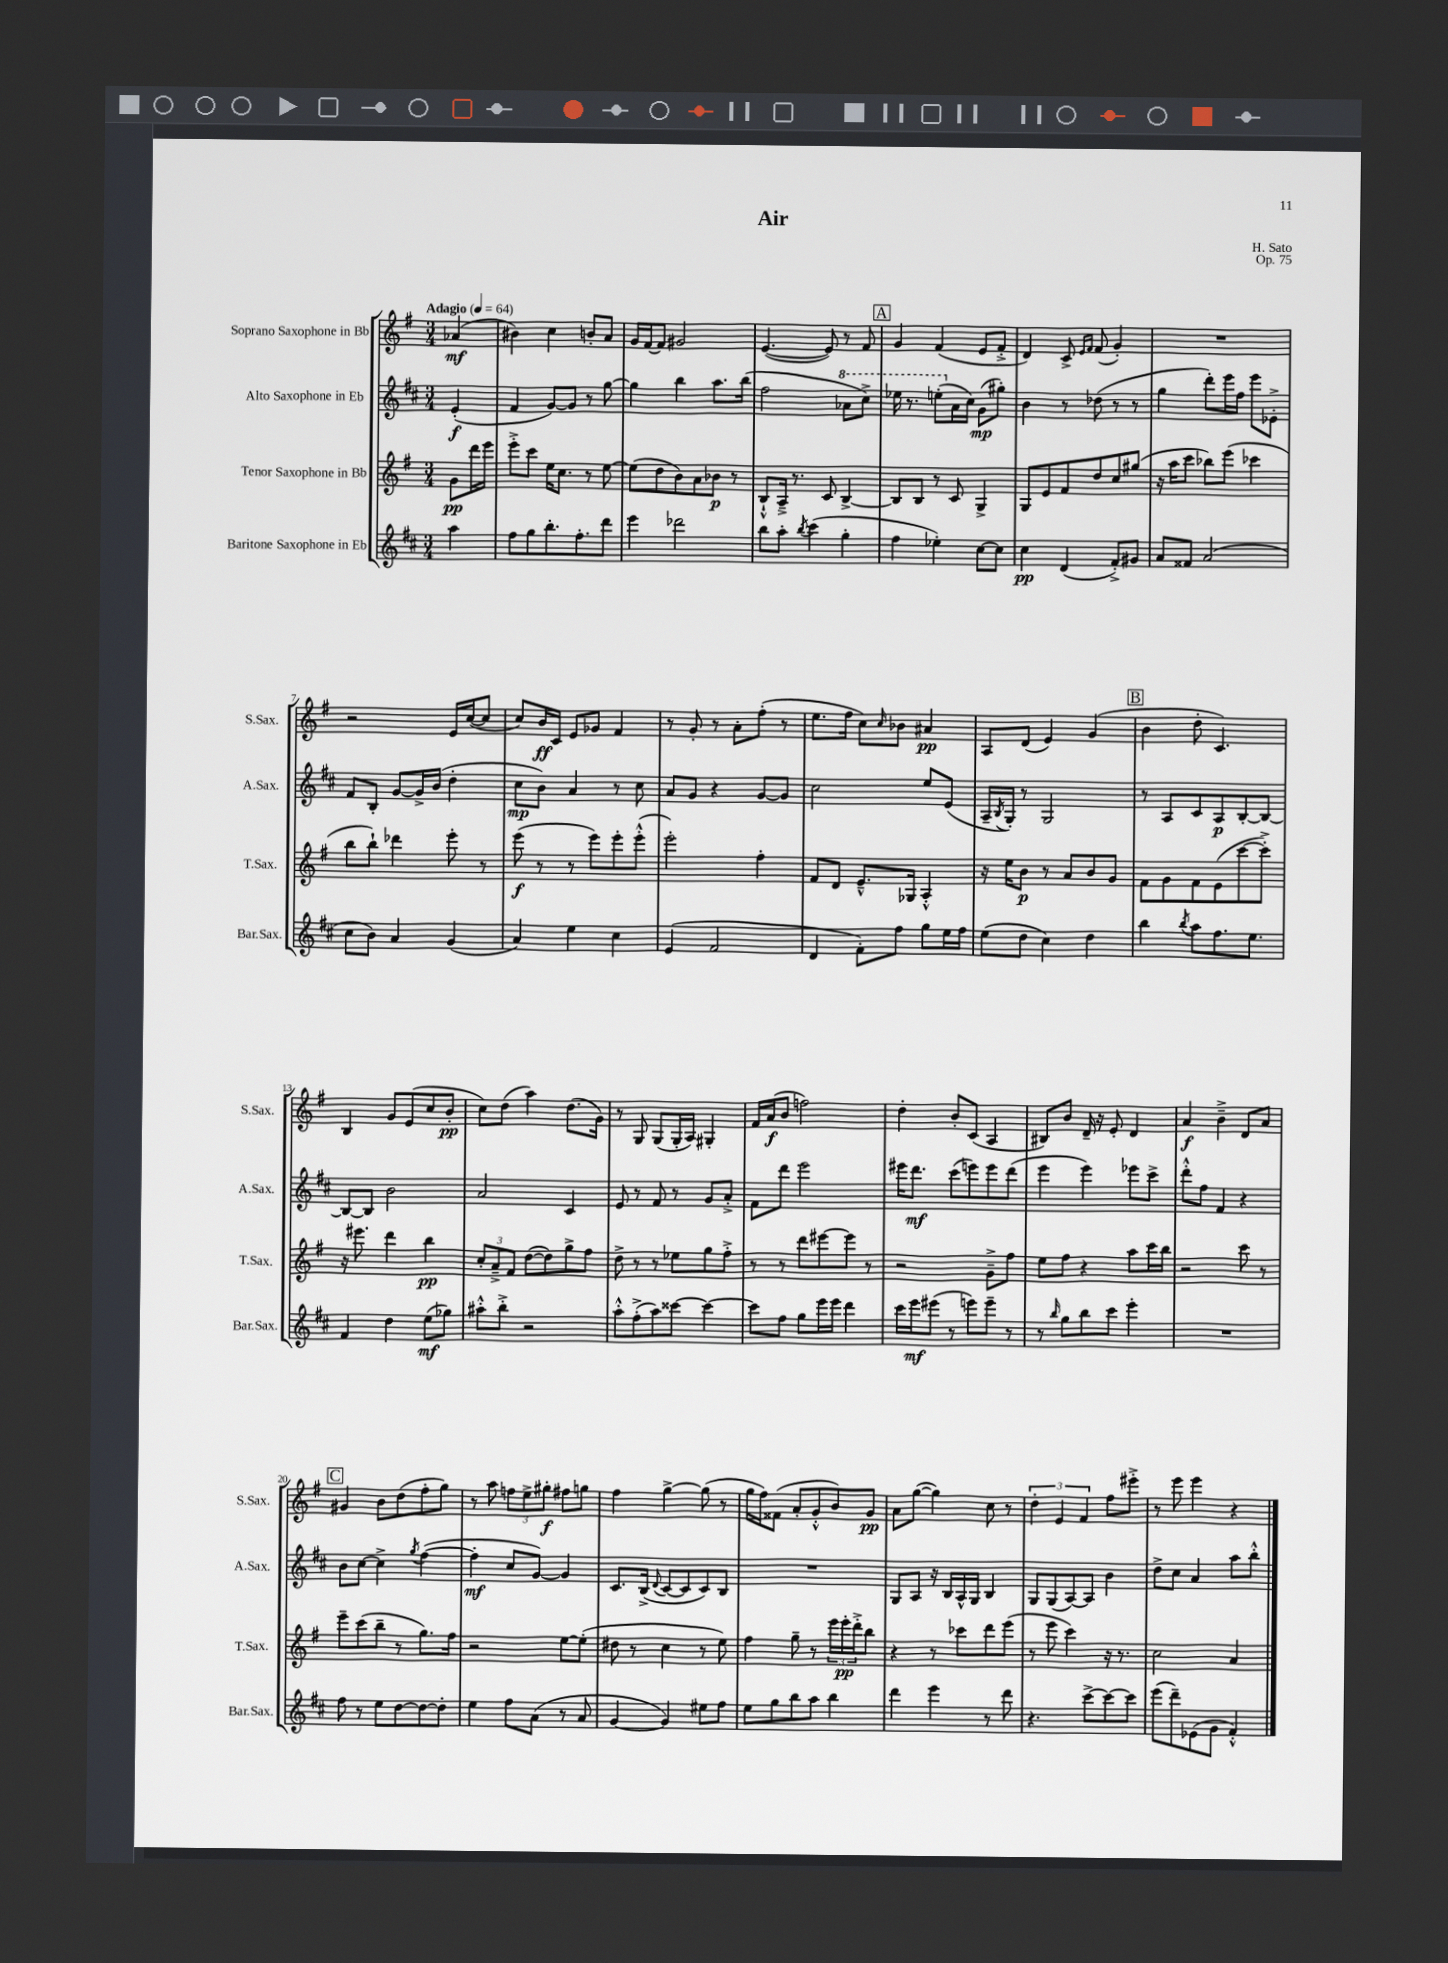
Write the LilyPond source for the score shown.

\header { title = "Air" composer = "H. Sato" opus = "Op. 75" }
<<
\new StaffGroup <<
\new Staff = "s0" \with { instrumentName = "Soprano Saxophone in Bb" shortInstrumentName = "S.Sax." } {
    \clef treble \key g \major \numericTimeSignature \time 3/4 \partial 4 \tempo "Adagio" 4 = 64
    aes'4\mf( |
    bis'4) c''4 b'8-. a'8 |
    g'16 fis'16~ fis'8 gis'2 |
    e'4.~( e'8) r8 fis'8 |
    \mark \markup { \box "A" } g'4 fis'4( e'8 fis'8-.-> |
    d'4) c'8-> \grace { e'16 fis'16 } fis'8( g'4-.) |
    R2. |
    r2 e'16 c''16~( c''8 |
    c''8) b'16\ff c'16 e'8 ges'8 fis'4 |
    r8 g'8-. r8 a'8-. fis''8-.( r8 |
    e''8. fis''16 c''8) \grace { c''16 } bes'8 ais'4\pp |
    a8 d'8( e'4) g'4( |
    \mark \markup { \box "B" } b'4 d''8-. c'4.) |
    b4 g'8 e'8( c''8 b'8-.\pp |
    c''8) d''8( a''4) d''8.( g'16) |
    r8 g8 g8( g16-. a16) gis4-. |
    fis'16 a'16\f( b'8 f''2) |
    d''4-. b'8-. c'8( a4 |
    bis8) b'8 d'16-- r16 e'8-. d'4 |
    a'4\f b'4---> d'8 a'8 |
    \mark \markup { \box "C" } gis'4 b'8 d''8( fis''8-. g''8) |
    r8 a''8 \tuplet 3/2 { f''8 e''8-> gis''8-.\f } fis''8 g''8 |
    fis''4 g''4~-> g''8( r8 |
    g''16 fis''16) fisis'8( a'8-. g'8-.-^ b'8) g'8\pp |
    a'8 g''8~( g''4) c''8 r8 |
    \tuplet 3/2 { d''4-. e'4 fis'4 } fis''8 eis'''8-.-> |
    r8 e'''8 e'''4 r4 \bar "|." |
}
\new Staff = "s1" \with { instrumentName = "Alto Saxophone in Eb" shortInstrumentName = "A.Sax." } {
    \clef treble \key d \major \numericTimeSignature \time 3/4 \partial 4
    e'4-.\f( |
    fis'4 g'8~) g'8 r8 g''8~ |
    g''4 b''4 a''8. b''16( |
    fis''2 \ottava #1 aes''8 cis'''8->) |
    \mark \markup { \box "A" } ees'''16 r8. e'''8-.( \ottava #0 a'16 cis''16) g'8\mp( gis''8-.) |
    b'4 r8 des''8( r8 r8 |
    g''4 d'''8-.) e'''16 fis''16 e'''8 ees'8-.-> |
    fis'8 b8-. g'8~ g'16-> b'16( d''4-. |
    cis''8\mp b'8) a'4 r8 cis''8 |
    a'8 g'8 r4 g'8~ g'8 |
    cis''2 e''8 e'8( |
    a16-- \acciaccatura { b8 } g16-.) r8 g2 |
    \mark \markup { \box "B" } r8 a8 cis'8 a8\p b8~-. b8~ |
    b8~ b8 b'2 |
    a'2 cis'4 |
    e'8 r8 fis'8 r8 g'8 a'8-.-> |
    fis'8 d'''8 e'''2 |
    eis'''16 d'''8.\mf cis'''8( e'''8) e'''8 d'''8( |
    e'''4 e'''4) ees'''8 cis'''8-> |
    d'''8-.-^ fis''8 fis'4 r4 |
    \mark \markup { \box "C" } b'8 cis''8~ cis''4-> \acciaccatura { g''8 } fis''4~( |
    fis''4-.\mf cis''8 g'8~) g'4 |
    cis'8. b16->( \appoggiatura { d'8 } cis'8~ cis'8 cis'8) b8 |
    R2. |
    g8 a8 r16 b16 a16-^ g16 b4 |
    g8 g8( a8~) a8 b'4 |
    d''8-> cis''8 a'4 a''8 b''8-.-^ \bar "|." |
}
\new Staff = "s2" \with { instrumentName = "Tenor Saxophone in Bb" shortInstrumentName = "T.Sax." } {
    \clef treble \key g \major \numericTimeSignature \time 3/4 \partial 4
    g'8\pp d'''16 e'''16 |
    e'''8-.-> c'''8 e''16 c''8. r8 e''8~ |
    e''8( d''8 b'8) a'8 bes'8\p r8 |
    b8-!-^ a16---> r8. c'8 b4~-> |
    \mark \markup { \box "A" } b8 b8 r8 c'8 g4-> |
    g8 e'8 fis'8 d''8 c''8 gis''8( |
    r16 a''16 c'''8 bes''8) e'''8( ces'''4 |
    b''8 b''8-!) des'''4 e'''8-. r8 |
    e'''8\f( r8 r8 e'''8) e'''8-. e'''8-.-^( |
    e'''2-.) fis''4-. |
    fis'8 d'8 e'8.---^ ges16 a4-.-^ |
    r16 e''16 b'8\p r8 a'8 b'8 g'8 |
    \mark \markup { \box "B" } fis'8 g'8 fis'8 e'8( c'''8~ c'''8-.->) |
    r16 eis'''8. d'''4 b''4\pp |
    \tuplet 3/2 { c''8-. a'8---> fis'8 } d''8~( d''8) g''8-> fis''8 |
    d''8-> r8 r8 ees''8 g''8 fis''8-.-> |
    r8 r8 d'''8 eis'''8~ eis'''8 r8 |
    r2 g'8---> fis''8 |
    e''8 fis''8 r4 a''8 c'''16 b''16 |
    r2 c'''8 r8 |
    \mark \markup { \box "C" } e'''8-- c'''8( b''8-- r8 g''8.) fis''16 |
    r2 e''8~ e''8-.( |
    dis''8 r8 c''4 r8 e''8) |
    fis''4 g''8-- r8 \tuplet 3/2 { e'''16 e'''16-.\pp d'''16-.-> } b''8 |
    r4 r8 ces'''8 d'''8 e'''8( |
    r8 e'''8 c'''4) r16 r8. |
    c''2 a'4 \bar "|." |
}
\new Staff = "s3" \with { instrumentName = "Baritone Saxophone in Eb" shortInstrumentName = "Bar.Sax." } {
    \clef treble \key d \major \numericTimeSignature \time 3/4 \partial 4
    a''4 |
    fis''8 g''8 b''8.-. fis''8.-. d'''8 |
    e'''4 des'''2 |
    b''8 a''8-. \acciaccatura { b''8 } cis'''4( g''4-. |
    \mark \markup { \box "A" } fis''4 ees''4-.) cis''8~ cis''8 |
    cis''4\pp d'4( fis'8-.->) gis'8 |
    a'8 fisis'8 a'2( |
    cis''8 b'8) a'4 g'4( |
    a'4) e''4 cis''4 |
    e'4( fis'2 |
    d'4 fis'8-.) fis''8 g''8 e''16 fis''16 |
    e''8( d''8 cis''4) d''4 |
    \mark \markup { \box "B" } b''4 \acciaccatura { b''8 } a''8 fis''8. e''8. |
    fis'4 d''4 e''8\mf( ges''8) |
    ais''8-.-^ b''8-.-> r2 |
    a''8-.-^ fis''8-.->( a''8) cisis'''8~ cisis'''4~ |
    cisis'''8 fis''8 g''8 e'''16 e'''16 d'''4 |
    cis'''16 e'''16\mf eis'''8( r8 e'''8) e'''8-- r8 |
    r8 \grace { b''16 } g''8 b''8 cis'''8 e'''4-. |
    R2. |
    \mark \markup { \box "C" } fis''8 r8 e''8 d''8~ d''8~ d''8-. |
    e''4 fis''8 a'8( r8 a'8 |
    g'4~ g'4) eis''8 fis''8 |
    e''8 g''8 b''8 a''8 b''4 |
    d'''4 e'''4 r8 d'''8 |
    r4. cis'''8~-> cis'''8~ cis'''8 |
    e'''8( d'''8--) ees'8( g'8 fis'4-.-^) \bar "|." |
}
>>
>>
